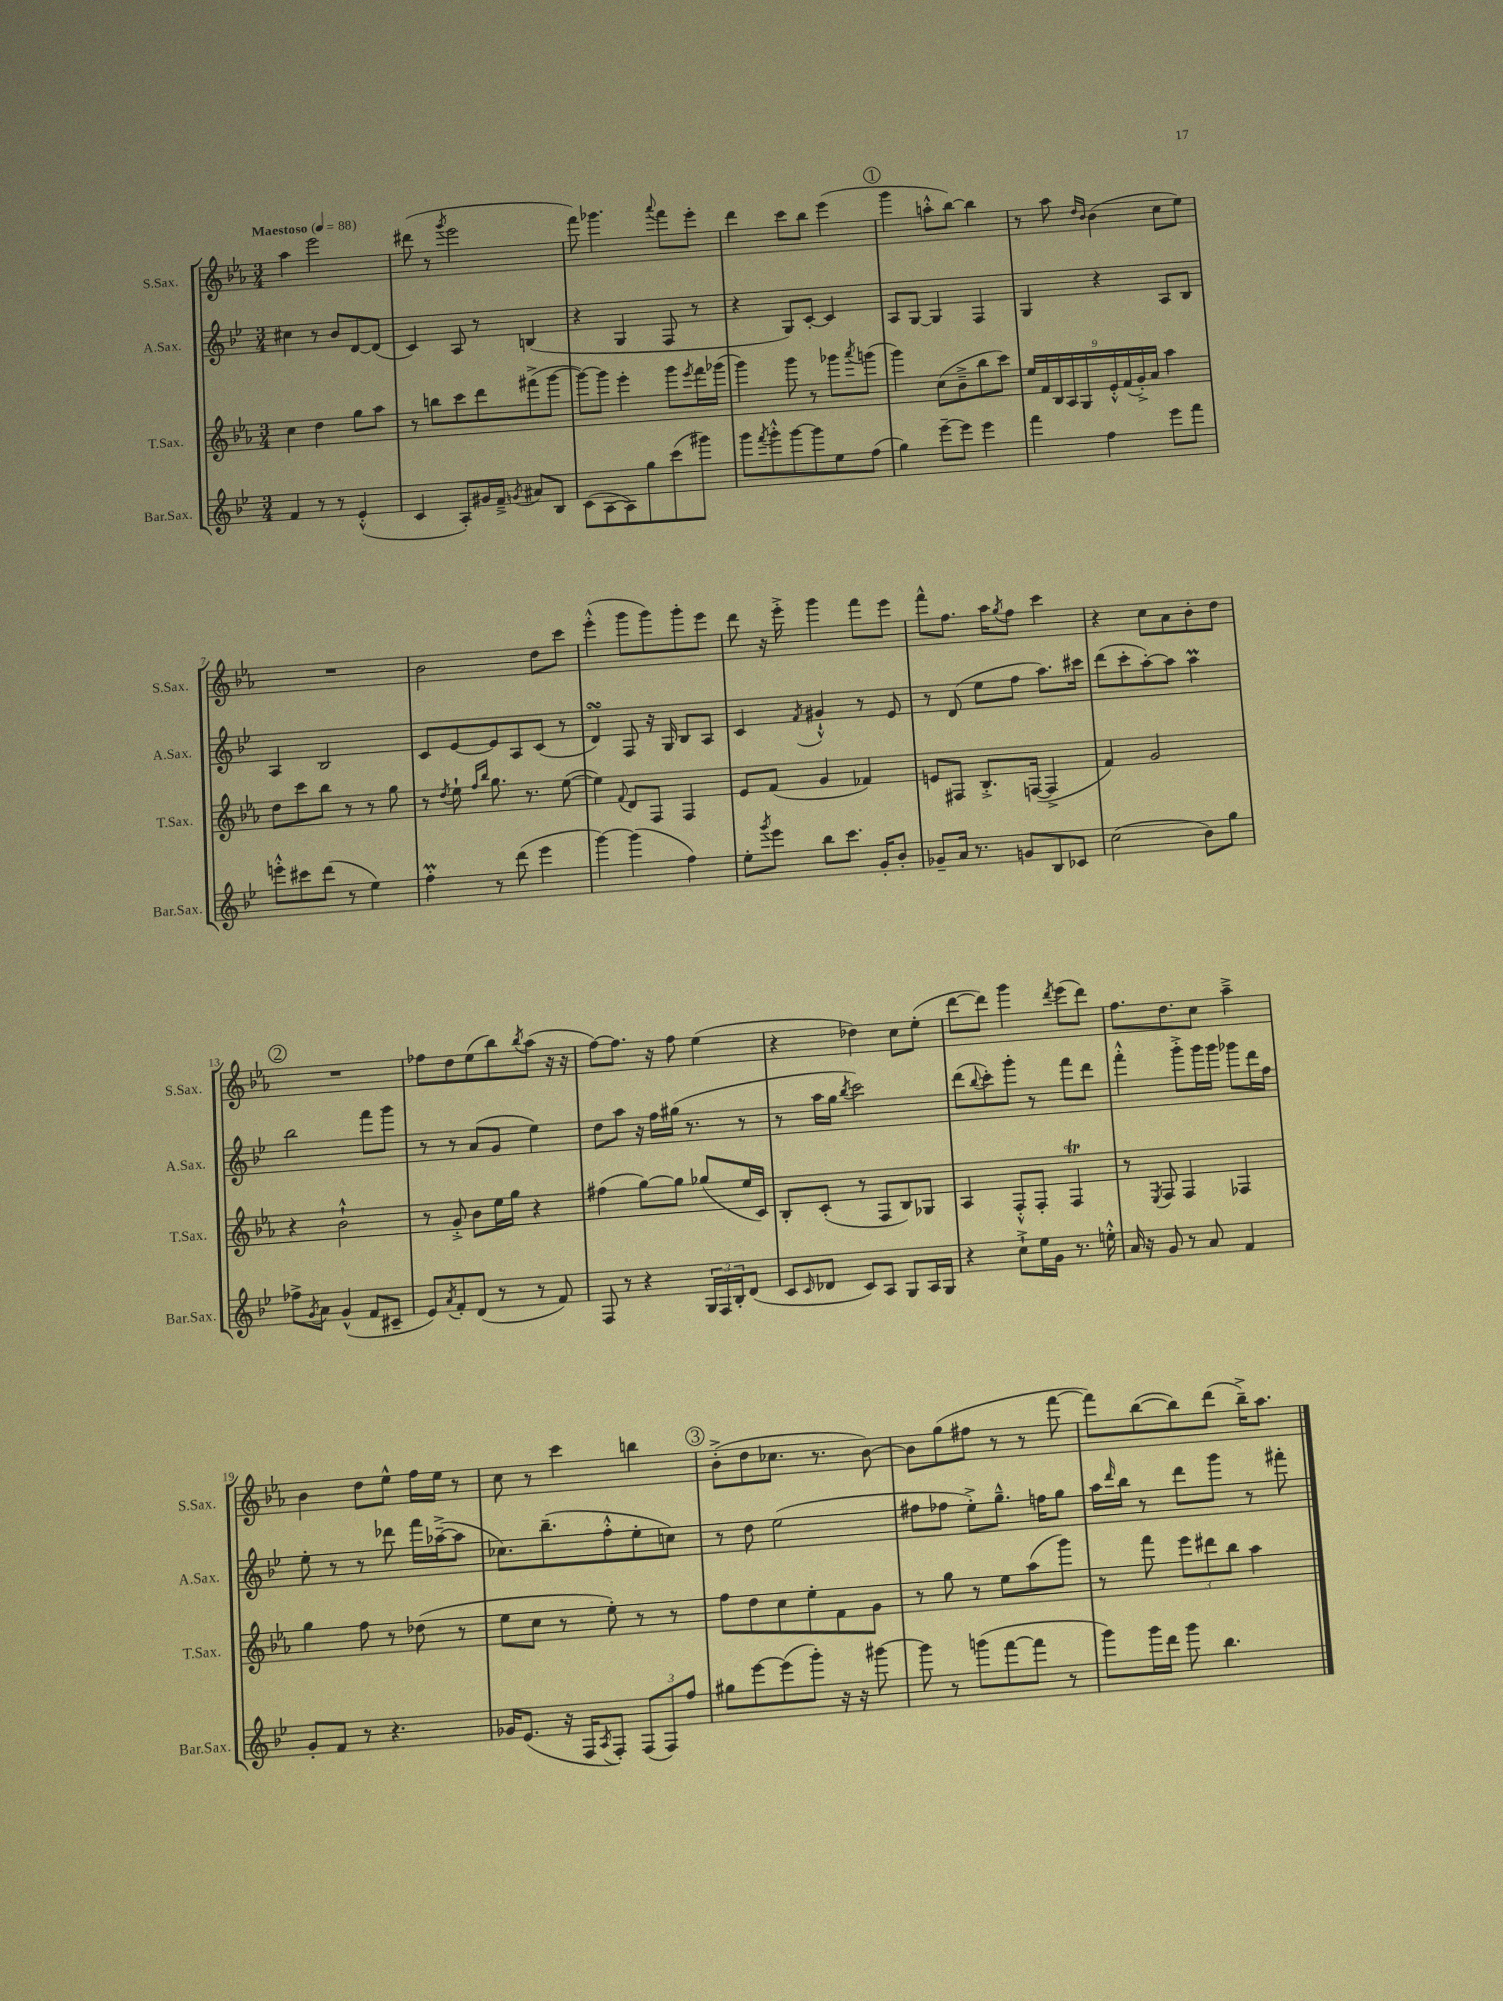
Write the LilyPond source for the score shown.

<<
\new StaffGroup <<
\new Staff = "s0" \with { instrumentName = "S.Sax." shortInstrumentName = "S.Sax." } {
    \clef treble \key ees \major \numericTimeSignature \time 3/4 \tempo "Maestoso" 4 = 88
    aes''4 ees'''2 |
    dis'''8( r8 \acciaccatura { g'''8 } ees'''2 |
    f'''8) ges'''4. \appoggiatura { aes'''8 } f'''8 ees'''8-. |
    d'''4 c'''8 bes''8 ees'''4( |
    \mark \markup { \circle "1" } g'''4 a''8-.-^ bes''8~) bes''4 |
    r8 aes''8 \grace { d''16 bes'16 } bes'4( c''8 ees''8) |
    R2. |
    bes'2 d''8 c'''8 |
    ees'''4-.-^( g'''8 g'''8) g'''8-. ees'''8 |
    d'''8 r16 ees'''16-.-> g'''4 f'''8 ees'''8 |
    f'''8-^ f''8. aes''16 \acciaccatura { g''8 } f''8 c'''4 |
    r4 c''8 aes'8 bes'8-. d''8 |
    \mark \markup { \circle "2" } R2. |
    fes''8 d''8 ees''8( bes''8) \acciaccatura { bes''8 } aes''8( r16 r16 |
    f''8~) f''8. r16 f''8 ees''4( |
    r4 des''4) c''8 ees''8-.( |
    d'''8~ d'''8) g'''4 \acciaccatura { d'''8 } ees'''8( d'''8) |
    f''8. d''8. c''8 aes''4---> |
    bes'4 d''8 ees''8-^ f''16 ees''16 r8 |
    c''8 r8 c'''4 b''4 |
    \mark \markup { \circle "3" } bes'8-.->( d''8 ces''8. r8. bes'8~) |
    bes'8 g''8( fis''8 r8 r8 f'''8~ |
    f'''8) bes''8~( bes''8) d'''8( bes''16--->) aes''8. \bar "|." |
}
\new Staff = "s1" \with { instrumentName = "A.Sax." shortInstrumentName = "A.Sax." } {
    \clef treble \key bes \major \numericTimeSignature \time 3/4
    cis''4 r8 bes'8 d'8~ d'8( |
    c'4) a8 r8 b4( |
    r4 g4 f8 r8 |
    r4 g8) c'8~-. c'4 |
    \mark \markup { \circle "1" } a8 g8~ g4 f4 |
    g4 r4 a8 bes8 |
    a4 bes2 |
    c'8 ees'8~ ees'8 a8 c'8( r8 |
    d'4\turn) f8 r16 g16 bes8 a8 |
    c'4 \acciaccatura { f'8 } gis'4-!-^ r8 ees'8 |
    r8 d'8( ees''8 f''8 a''8.) cis'''16 |
    d'''8( c'''8-. a''8~-.) a''8 a''4\prall |
    \mark \markup { \circle "2" } bes''2 f'''8 g'''8 |
    r8 r8 a'8( g'8 ees''4) |
    d''8 a''8 r16 f''16 gis''16( r8. r8 |
    r8 a''16 g''16 \acciaccatura { bes''8 } c'''2) |
    d'''8( \appoggiatura { bes''8 } c'''8-.) g'''8-. r8 f'''8 d'''8 |
    f'''4-.-^ g'''8-.-> g'''16 g'''16 ges'''8 d'''16 f''16 |
    ees''8-. r8 r8 des'''8 f'''16 aes''16~--->( aes''8 |
    ces''8.) bes''8.--( f''8-.-^ ees''8-. c''8) |
    \mark \markup { \circle "3" } r8 d''8 ees''2( |
    fis''8 fes''8 ees''8-.->) g''8.---^ f''16 g''8 |
    a''16 \grace { d'''16 } bes''16 r8 d'''8 g'''8 r8 fis'''8-. \bar "|." |
}
\new Staff = "s2" \with { instrumentName = "T.Sax." shortInstrumentName = "T.Sax." } {
    \clef treble \key ees \major \numericTimeSignature \time 3/4
    c''4 d''4 g''8 aes''8 |
    r8 b''8 c'''8 d'''8 fis'''8->( g'''8~ |
    g'''8~) g'''8 ees'''4-. g'''8 \acciaccatura { ees'''8 } f'''16 ges'''16( |
    g'''4) g'''8 r8 ges'''8 \acciaccatura { aes'''8 } g'''8( |
    \mark \markup { \circle "1" } g'''4) c''8( bes'8---> bes''8 c'''8) |
    \tuplet 9/8 { ees''16 f'16 bes16 aes16 g16 ees'16-.-^ f'16( g'16-.->) aes'16 } aes''4 |
    d''8 c'''8 bes''8 r8 r8 g''8 |
    r8 \acciaccatura { d''8 } ees''8-! \grace { f''16 bes''16 } g''8. r8. ees''8~( |
    ees''4) \appoggiatura { f'8 } d'8 f8 f4 |
    ees'8 f'8( g'4 fes'4) |
    e'8 fis8 bes8.-.-> f16~( f4-> |
    f'4) g'2 |
    \mark \markup { \circle "2" } r4 bes'2-!-^ |
    r8 g'8-.-> bes'8 ees''16 g''16 r4 |
    fis''4( g''8~) g''8 ges''8( ees''16 c'16) |
    bes8-. c'8-.( r8 f8 bes8) ges8 |
    aes4 f8-.-^ f8-. f4\trill |
    r8 \acciaccatura { ees8 } f8 f4 fes4 |
    g''4 f''8 r8 des''8( r8 |
    ees''8 c''8 r8 ees''8-.) r8 r8 |
    \mark \markup { \circle "3" } f''8 d''8 c''8 ees''8-. f'8 g'8 |
    r8 g''8 r8 ees''8 aes''8( g'''8) |
    r8 f'''8 \tuplet 3/2 { ees'''8 dis'''8 bes''8 } aes''4 \bar "|." |
}
\new Staff = "s3" \with { instrumentName = "Bar.Sax." shortInstrumentName = "Bar.Sax." } {
    \clef treble \key bes \major \numericTimeSignature \time 3/4
    f'4 r8 r8 ees'4-.-^( |
    c'4 a8-.) gis'16 f'16---> \acciaccatura { g'8 } ais'8 bes8 |
    c'8( a8~ a8) g''8 c'''8( gis'''8) |
    g'''8 \acciaccatura { f'''8 } g'''8-.-^ g'''8~ g'''8 ees''8 f''8( |
    \mark \markup { \circle "1" } g''4) ees'''8~-- ees'''8 ees'''4 |
    f'''4 f''4 ees'''8 f'''8 |
    e'''8-.-^ cis'''8 d'''8( r8 ees''4) |
    f''4-.\prall r8 d'''8( ees'''4 |
    g'''4~) g'''4( f''4) |
    ees''8-. \acciaccatura { g'''8 } ees'''8 bes''8 c'''8. g'16-. bes'8-. |
    ges'8-- a'16 r8. g'8 bes8 ces'8 |
    c''2( bes'8) g''8 |
    \mark \markup { \circle "2" } fes''8-> \acciaccatura { g'8 } a'8 g'4-^( f'8 cis'8-- |
    ees'8) \acciaccatura { a'8 } f'8-. d'8( r8 r8 f'8) |
    f8 r8 r4 \tuplet 3/2 { g16 f16 bes16-. } d'8( |
    c'8 \grace { c'16 } des'8 c'8) a8 g8 a16 g16 |
    r4 c''8-!-> ees''16 g'16 r8. e''16-.-^ |
    a'16 r16 g'8 r8 a'8 f'4 |
    g'8-. f'8 r8 r4. |
    ges'16 ees'8.( r16 f16 \acciaccatura { a8 } f8-.) \tuplet 3/2 { f8( f8) f''8 } |
    \mark \markup { \circle "3" } gis''8 ees'''8~ ees'''8( g'''8-.) r16 r16 gis'''8~ |
    gis'''8 r8 g'''8( f'''8~ f'''8 r8 |
    g'''8) g'''16 d'''16 g'''8 bes''4. \bar "|." |
}
>>
>>
